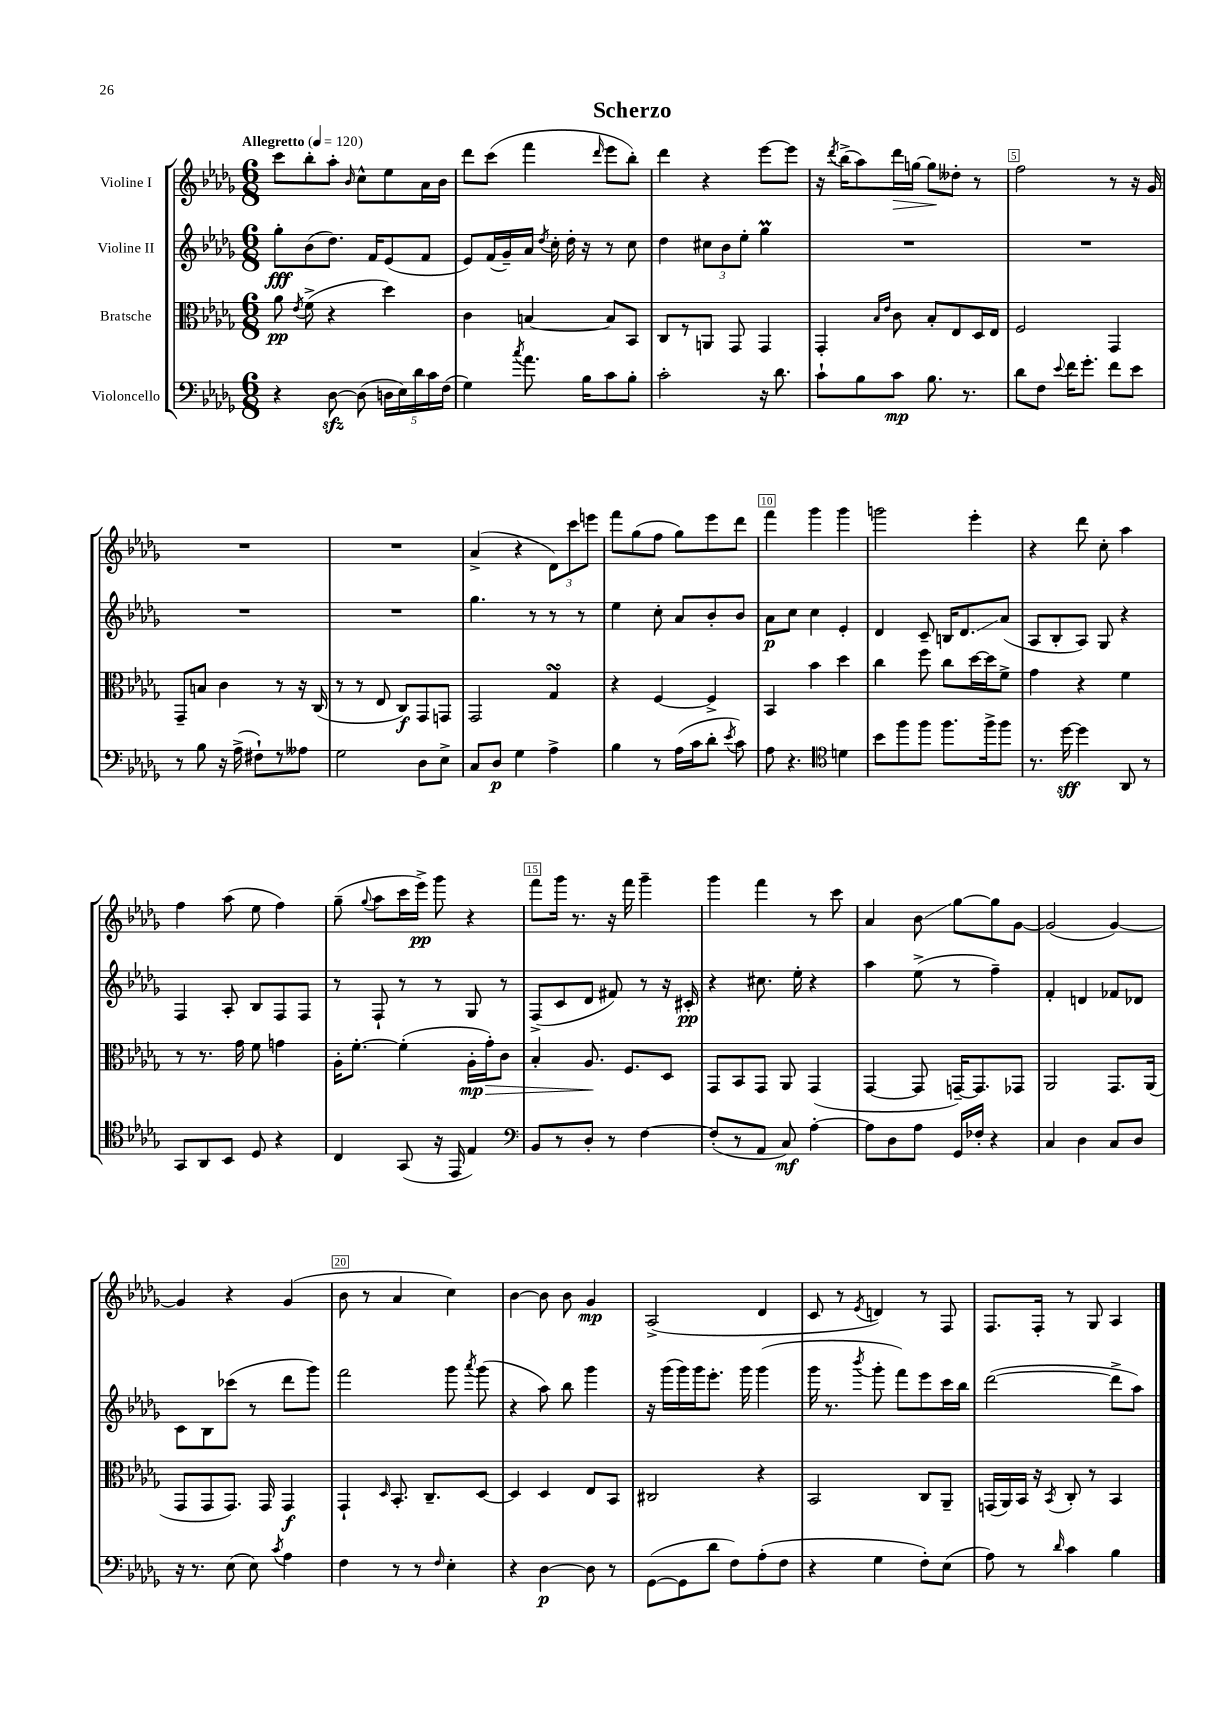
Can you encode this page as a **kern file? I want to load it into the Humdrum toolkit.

**kern	**kern	**kern	**kern
*staff4	*staff3	*staff2	*staff1
*clefF4	*clefC3	*clefG2	*clefG2
*k[b-e-a-d-g-]	*k[b-e-a-d-g-]	*k[b-e-a-d-g-]	*k[b-e-a-d-g-]
*M6/8	*M6/8	*M6/8	*M6/8
*MM120	*MM120	*MM120	*MM120
4r	8a-	8gg-'	8ccc
.	8qe-	.	.
.	(8f^	(8b-	8bb-'
[8D-	4r	8.dd-)	8aa-'
.	.	.	16qqb-
(8D-]	.	.	8cc^^
.	.	16f	.
20D	4dd-)	(8e-	8ee-
20E-)	.	.	.
20d-	.	.	.
.	.	8f	16a-
20c	.	.	.
.	.	.	16b-
(20F	.	.	.
=	=	=	=
4G-)	4c	8e-)	8ddd-
.	.	(16f	(8ccc
.	.	16g-~)	.
8qcc	.	.	.
8.a-	[4B	16a-	4fff
.	.	8qdd-	.
.	.	16cc'	.
.	.	16dd-'	.
16B-	.	16r	.
.	.	.	16qqddd-
8c	8B]	8r	8eee-
8B-'	8BB-	8cc	8bb-')
=	=	=	=
2c'	8C	4dd-	4ddd-
.	8r	.	.
.	8AA	12cc#	4r
.	.	12b-	.
.	8GG-	.	.
.	.	12ee-'	.
16r	4GG-	4gg-	[8eee-
8.d-	.	.	.
.	.	.	8eee-]
=	=	=	=
8c`	4GG-'	2.r	16r
.	.	.	8qddd-
.	.	.	(16bb-^
8B-	.	.	8aa-)
.	16qqB-	.	.
.	16qqe-	.	.
8c	8c	.	16ddd-
.	.	.	[16gg
8.B-	8B-'	.	8gg]
.	8E-	.	8dd--'
8.r	.	.	.
.	16D-	.	8r
.	16E-	.	.
=	=	=	=
8d-	2F	2.r	2ff
8F	.	.	.
8qqe-	.	.	.
16f	.	.	.
8.g-'	.	.	.
8f	4GG-	.	8r
8e-	.	.	16r
.	.	.	16g-
=	=	=	=
8r	8GG-~	2.r	2.r
8B-	8B	.	.
16r	4c	.	.
(16A-^	.	.	.
8F#`)	.	.	.
8r	8r	.	.
8A--	16r	.	.
.	(16C	.	.
=	=	=	=
2G-	8r	2.r	2.r
.	8r	.	.
.	8E-	.	.
.	8C)	.	.
8D-	8GG-	.	.
8E-^	8GG	.	.
=	=	=	=
8C	2GG-	4.gg-	(4a-^
8D-	.	.	.
4G-	.	.	4r
.	.	8r	.
4A-^	4G-	8r	12d-)
.	.	.	12ccc
.	.	8r	.
.	.	.	12eee
=	=	=	=
4B-	4r	4ee-	8fff
.	.	.	(8gg-
8r	[4F	8cc'	8ff
(16A-	.	8a-	8gg-)
16c	.	.	.
8d-'	4F^]	8b-'	8eee-
8qe-	.	.	.
8c)	.	8b-	8ddd-
=	=	=	=
8A-	4BB-	8a-	4fff
4.r	.	8cc	.
.	4b-	4cc	4ggg-
*clefC4	*	*	*
4d	4dd-	4e-'	4ggg-
=	=	=	=
8b-	4cc	4d-	2ggg
8ff	.	.	.
8ff	8ff	8c~	.
8.ff	8cc	16B	.
.	.	8.d-	.
.	[16dd-	.	4eee-'
16ff^	16dd-]	.	.
8ff	8f^	(8a-	.
=	=	=	=
8.r	4g-	8A-	4r
.	.	8B-'	.
[16dd-	.	.	.
4dd-]	4r	8A-)	8ddd-
.	.	8G-	8cc'
8AA-	4f	4r	4aa-
8r	.	.	.
=	=	=	=
8GG-	8r	4F	4ff
8AA-	8.r	.	.
8BB-	.	8A-'	(8aa-
.	16g-	.	.
8D-	8f	8B-	8ee-
4r	4g	8F	4ff)
.	.	8F	.
=	=	=	=
4C	16A-'	8r	(8gg-~
.	[8.f'	.	.
.	.	.	8qqgg-
.	.	8F`	8aa-
(8GG-	(4f']	8r	16ccc
.	.	.	16eee-^)
16r	.	8r	8ggg-
16EE-	.	.	.
4E-)	16A-'	8G-	4r
.	16g-')	.	.
.	8c	8r	.
=	=	=	=
*clefF4	*	*	*
8BB-	4B-'	(8F^	8fff
8r	.	8c	16ggg-
.	.	.	8.r
8D-'	8.A-	8d-	.
8r	.	8f#)	16r
.	8.F	.	16fff
[4F	.	8r	4ggg-~
.	8D-	16r	.
.	.	16c#'	.
=	=	=	=
(8F']	8GG-	4r	4ggg-
8r	8BB-	.	.
8AA-	8GG-	8.cc#	4fff
8C)	8AA-	.	.
.	.	16ee-'	.
[4A-'	(4GG-	4r	8r
.	.	.	8ccc
=	=	=	=
8A-]	[4GG-	4aa-	4a-
8D-	.	.	.
8A-	8GG-]	(8ee-^	8b-
16GG-	[16GG~)	8r	[8gg-
16F-'	8.GG]	.	.
4r	.	4ff~)	8gg-]
.	8GG-	.	[8g-
=	=	=	=
4C	2AA-	4f'	(2g-]
4D-	.	4d	.
8C	8.GG-	8f-	[4g-)
8D-	.	8d-	.
.	(16AA-	.	.
=	=	=	=
16r	8GG-	8c	4g-]
8.r	.	.	.
.	8GG-	8B-	.
(8E-	8.GG-)	(8ccc-	4r
8E-)	.	8r	.
.	16GG-	.	.
8qc	.	.	.
4A-	4GG-	8ddd-	(4g-
.	.	8ggg-)	.
=	=	=	=
4F	4GG-`	2fff	8b-
.	.	.	8r
.	16qqD-	.	.
8r	8.BB-'	.	4a-
8r	.	.	.
.	8.C~	.	.
16qqF	.	.	.
4E-'	.	8ggg-	4cc)
.	.	8qaaa-	.
.	[8D-	(8ggg-	.
=	=	=	=
4r	4D-]	4r	[4b-
[4D-	4D-	8aa-)	8b-]
.	.	8bb-	8b-
8D-]	8E-	4ggg-	4g-
8r	8BB-	.	.
=	=	=	=
([8GG-	2C#	16r	(2A-^
.	.	(16ggg-	.
8GG-]	.	16ggg-)	.
.	.	16ggg-	.
8d-	.	8.eee-'	.
8F)	.	.	.
.	.	16ggg-	.
(8A-'	4r	(4ggg-	4d-
8F	.	.	.
=	=	=	=
4r	2BB-	16ggg-	8c
.	.	8.r	.
.	.	.	8r
.	.	8qbbb-	8qe-
4G-	.	8ggg-'	4d)
.	.	8fff)	.
8F')	8C	8eee-	8r
(8E-	8AA-~	16ccc	8F
.	.	16bb-	.
=	=	=	=
8A-)	(16GG	([2ddd-	8.F
.	16AA-)	.	.
8r	16BB-	.	.
.	16r	.	16F'
16qqd-	8qBB-	.	.
4c	8C'	.	8r
.	8r	.	8G-
4B-	4BB-	8ddd-^]	4A-
.	.	8aa-)	.
==	==	==	==
*-	*-	*-	*-
